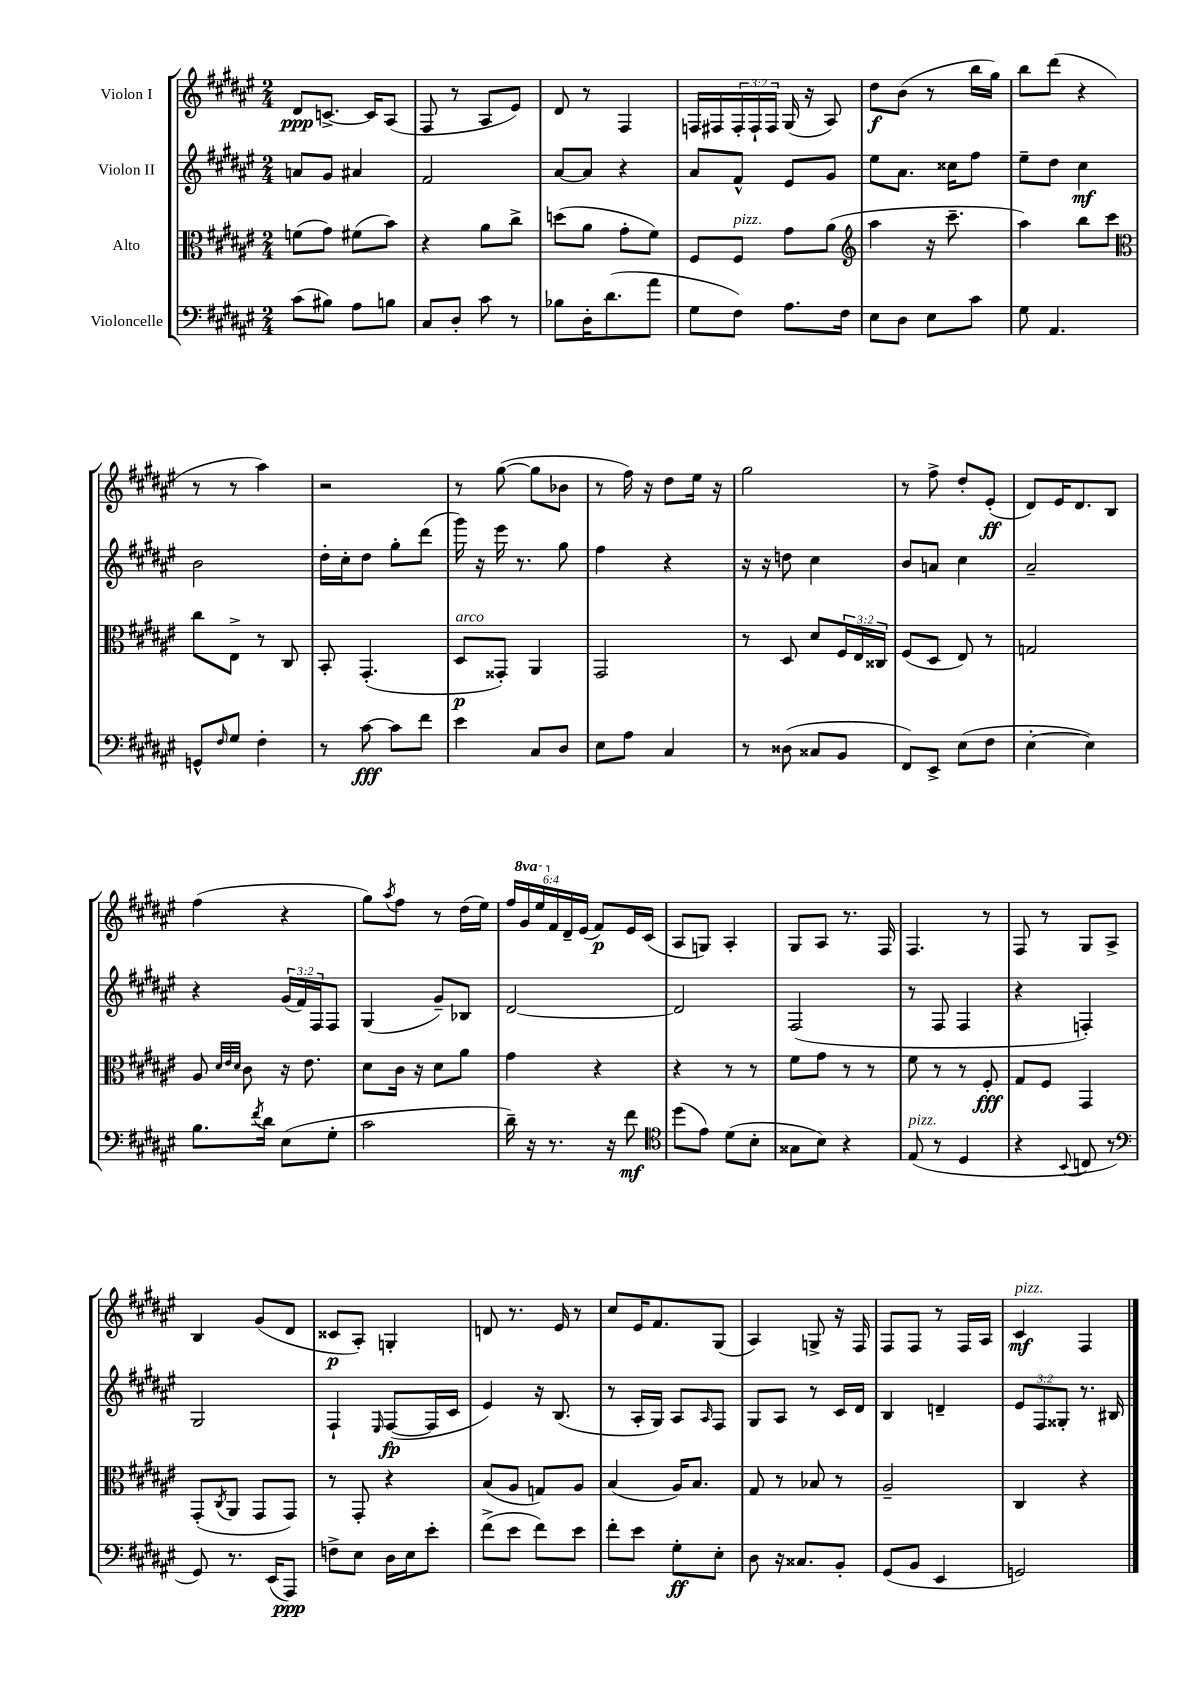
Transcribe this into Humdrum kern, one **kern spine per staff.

**kern	**kern	**kern	**kern
*staff4	*staff3	*staff2	*staff1
*clefF4	*clefC3	*clefG2	*clefG2
*k[f#c#g#d#a#e#]	*k[f#c#g#d#a#e#]	*k[f#c#g#d#a#e#]	*k[f#c#g#d#a#e#]
*M2/4	*M2/4	*M2/4	*M2/4
(8c#	(8f	8a	8d#
8B#)	8g#)	8g#	[8.c^
8A#	(8f#	4a#	.
.	.	.	16c]
8B	8b)	.	(8A#
=	=	=	=
8C#	4r	2f#	8F#
8D#'	.	.	8r
8c#	8a#	.	8A#
8r	8cc#^	.	8e#)
=	=	=	=
8B-	(8dd	[8a#	8d#
16D#'	8a#	8a#]	8r
(8.d#	.	.	.
.	8g#'	4r	4F#
8a#	8f#)	.	.
=	=	=	=
8G#	8F#	8a#	16F
.	.	.	16F#
8F#)	8F#	8f#^^	24F#'
.	.	.	24F#`
.	.	.	24F#
8.A#	8g#	8e#	(16G#
.	.	.	16r
.	(8a#	8g#	8A#)
16F#	.	.	.
=	=	=	=
*	*clefG2	*	*
8E#	4aa#	8ee#	8dd#
8D#	.	8.a#	(8b
8E#	16r	.	8r
.	8.ccc#~	16cc##	.
8c#	.	8ff#	16bb
.	.	.	16gg#)
=	=	=	=
8G#	4aa#)	8ee#~	8bb
4.AA#	.	8dd#	(8ddd#
.	8bb	4cc#	4r
.	8ccc#	.	.
=	=	=	=
*	*clefC3	*	*
8GG^^	8cc#	2b	8r
16qqF#	.	.	.
8G#	8E#^	.	8r
4F#'	8r	.	4aa#)
.	8C#	.	.
=	=	=	=
8r	8BB'	16dd#'	2r
.	.	16cc#'	.
[8c#	(4.GG#'	8dd#	.
8c#]	.	8gg#'	.
8f#	.	(8ddd#	.
=	=	=	=
4e#	8D#	16ggg#)	8r
.	.	16r	.
.	8GG##')	16eee#	([8gg#
.	.	8.r	.
8C#	4AA#	.	8gg#]
8D#	.	8gg#	8b-
=	=	=	=
8E#	2GG#	4ff#	8r
8A#	.	.	16ff#)
.	.	.	16r
4C#	.	4r	8dd#
.	.	.	16ee#
.	.	.	16r
=	=	=	=
8r	8r	16r	2gg#
.	.	16r	.
(8D##	8D#	8dd	.
8C##	8d#	4cc#	.
8BB	24F#	.	.
.	24E#	.	.
.	24C##	.	.
=	=	=	=
8FF#)	(8F#	8b	8r
8EE#^	8D#	8a	8ff#^
(8E#	8E#)	4cc#	8dd#'
8F#	8r	.	(8e#'
=	=	=	=
[4E#'	2G	2a#~	8d#)
.	.	.	16e#
.	.	.	8.d#
4E#])	.	.	.
.	.	.	8B
=	=	=	=
8.B	8A#	4r	(4ff#
.	32qqd#	.	.
.	32qqe#	.	.
.	32qqd#	.	.
.	8c#	.	.
8qf#	.	.	.
16d#	.	.	.
(8E#	16r	(24g#	4r
.	.	24f#)	.
.	8.e#	.	.
.	.	24F#	.
8G#'	.	8F#	.
=	=	=	=
2c#	8d#	(4G#	8gg#)
.	.	.	8qaa#
.	16c#	.	8ff#
.	16r	.	.
.	8d#	8g#~)	8r
.	8a#	8B-	(16dd#
.	.	.	16ee#)
=	=	=	=
16d#~)	4g#	[2d#	24ff#
.	.	.	24gg#
16r	.	.	.
.	.	.	24eee#
8.r	.	.	24f#
.	.	.	24d#~
.	.	.	(24e#
.	4r	.	8f#)
16r	.	.	.
8f#	.	.	16e#
.	.	.	(16c#
=	=	=	=
*clefC4	*	*	*
(8dd#	4r	2d#]	8A#
8e#)	.	.	8G)
(8d#	8r	.	4A#'
8B'	8r	.	.
=	=	=	=
8G##	8f#	(2F#	8G#
8B)	8g#	.	8A#
4r	8r	.	8.r
.	8r	.	.
.	.	.	16F#
=	=	=	=
(8E#	8f#	8r	4.F#
8r	8r	8F#	.
4D#	8r	4F#	.
.	8F#'	.	8r
=	=	=	=
4r	8G#	4r	8F#
.	8F#	.	8r
8qqBB	.	.	.
8C	4GG#	4F')	8G#
8r	.	.	8A#^
=	=	=	=
*clefF4	*	*	*
8GG#)	(8GG#'	2G#	4B
.	8qC#	.	.
8.r	8AA#	.	.
.	8GG#	.	(8g#
(16EE#	.	.	.
8AAA#)	8GG#)	.	8d#
=	=	=	=
8F^	8r	4F#`	8c##
8E#	8GG#'	.	8A#')
.	.	16qqE#	.
16D#	4r	([8F#	4G'
16E#	.	.	.
8e#'	.	16F#]	.
.	.	16c#	.
=	=	=	=
(8f#^	(8B	4e#)	8d
8e#	8A#	.	8.r
8f#)	8G)	16r	.
.	.	(8.B	16e#
8e#	8A#	.	8r
=	=	=	=
8f#'	(4B	8r	8cc#
8e#	.	16A#'	16e#
.	.	16G#)	8.f#
8G#'	16A#)	8A#	.
.	8.B	.	.
.	.	16qqA#	.
8E#'	.	8F#	(8G#
=	=	=	=
8D#	8G#	8G#	4A#)
16r	8r	8A#	.
8.C##	.	.	.
.	8B-	8r	8G^
8BB'	8r	16c#	16r
.	.	16d#	16F#
=	=	=	=
(8GG#	2A#~	4B	8F#
8BB	.	.	8F#
4EE#	.	4d~	8r
.	.	.	16F#
.	.	.	16A#
=	=	=	=
2GG)	4C#	12e#	4c#
.	.	12F#	.
.	.	12G##'	.
.	4r	8.r	4F#
.	.	16B#	.
==	==	==	==
*-	*-	*-	*-
